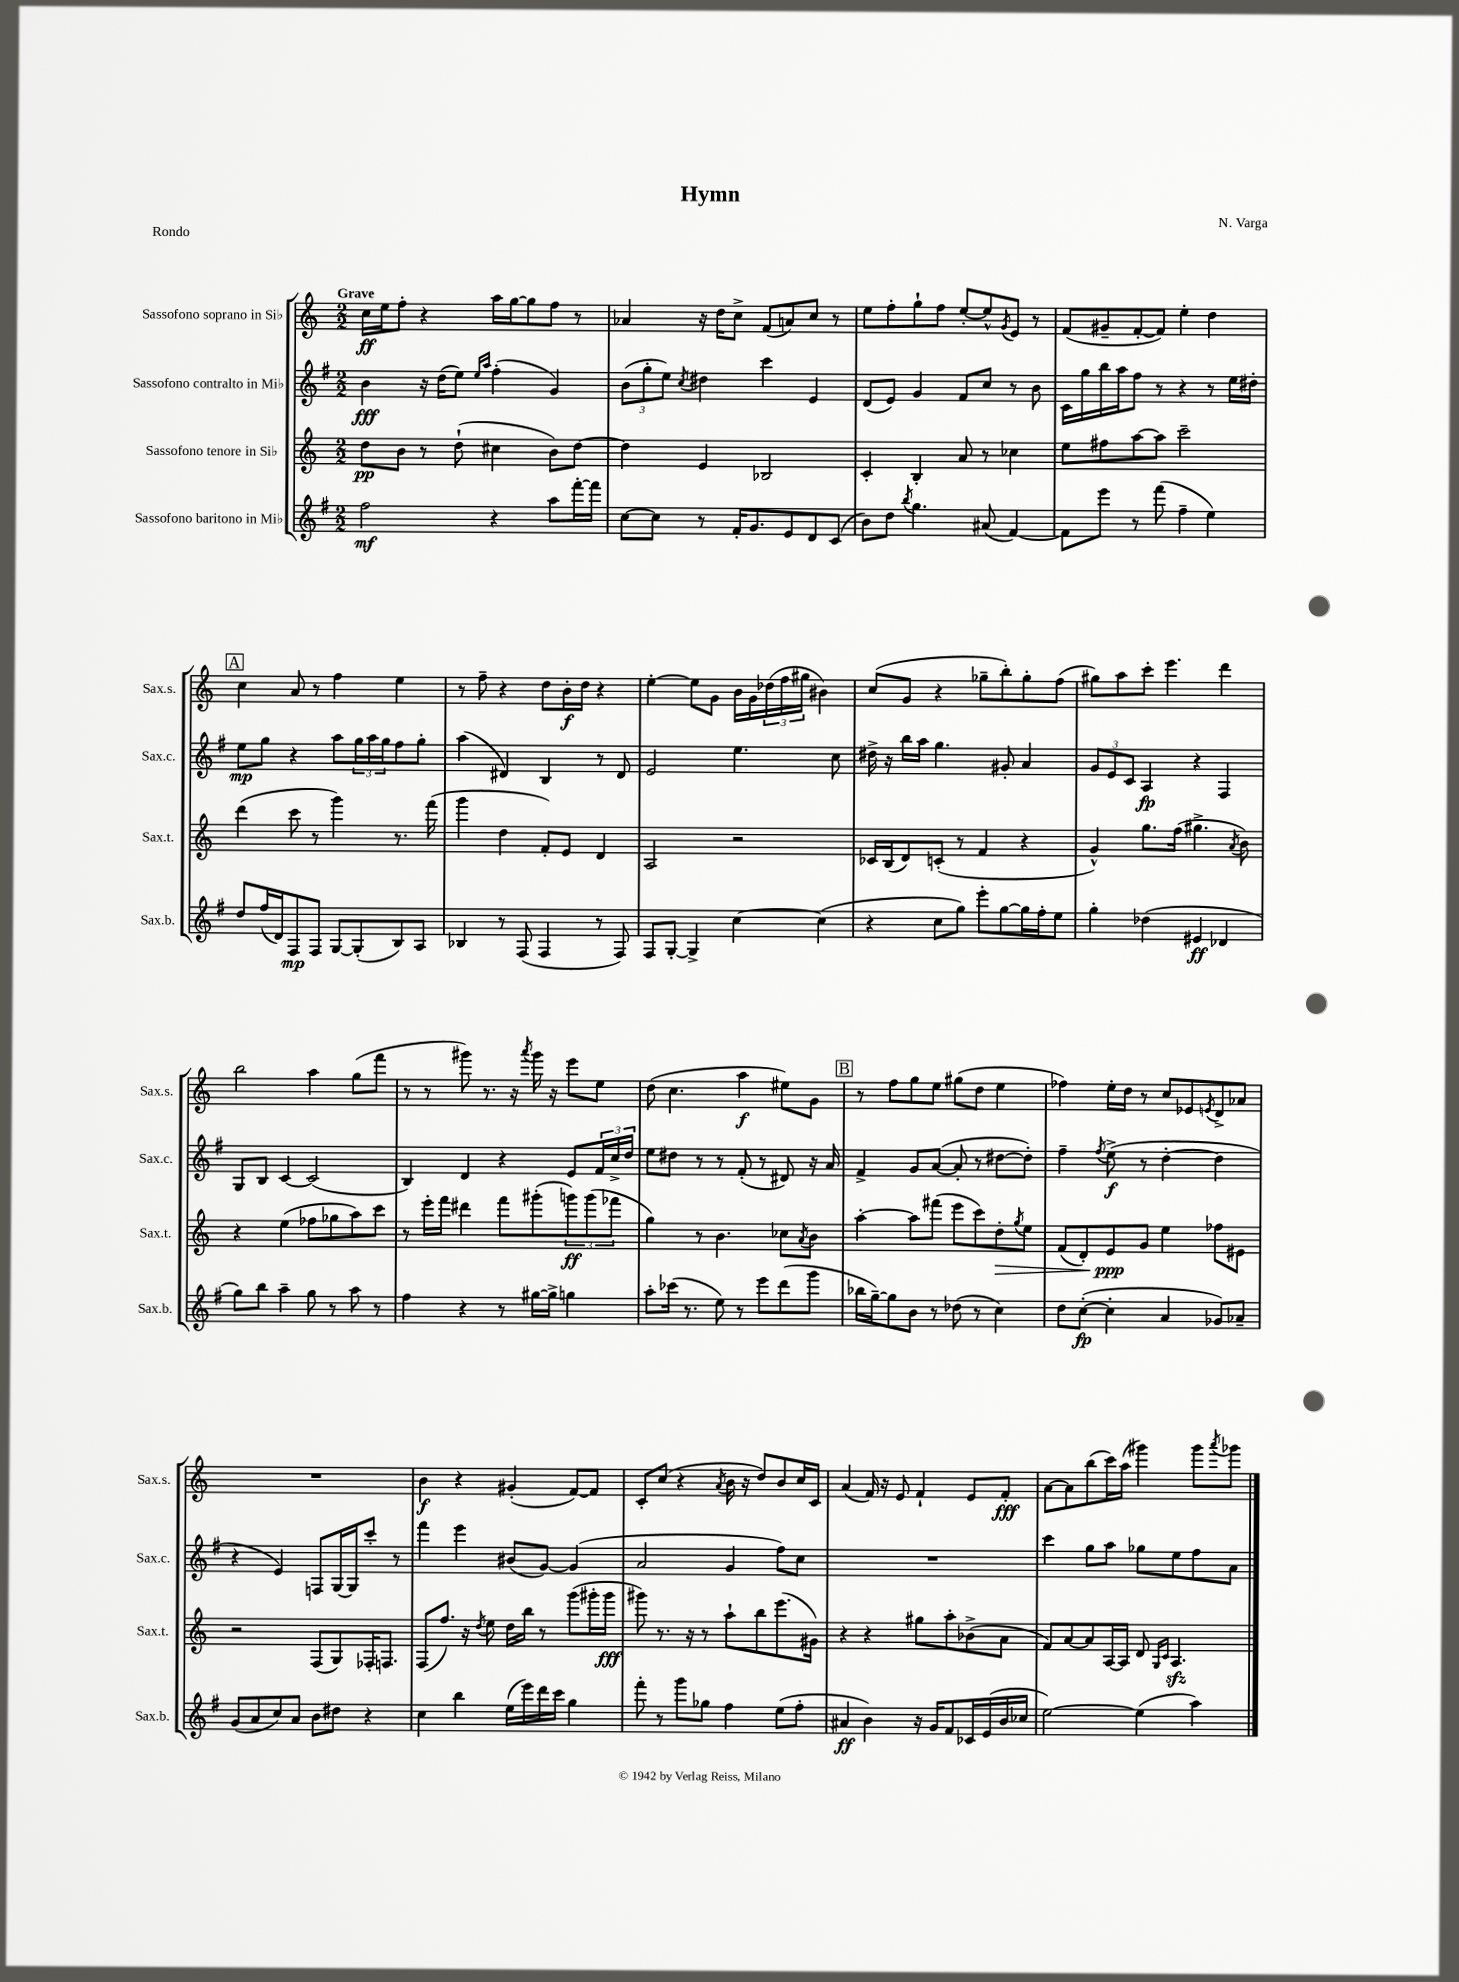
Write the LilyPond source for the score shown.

\header { title = "Hymn" composer = "N. Varga" piece = "Rondo" }
<<
\new StaffGroup <<
\new Staff = "s0" \with { instrumentName = "Sassofono soprano in Sib" shortInstrumentName = "Sax.s." } {
    \clef treble \key c \major \numericTimeSignature \time 2/2 \tempo "Grave"
    c''16\ff e''16 f''8-. r4 a''16 g''16~ g''8 f''8 r8 |
    aes'4 r16 d''16 c''8-> f'8( a'8) c''8 r8 |
    e''8 f''8-. g''8-! f''8 e''8~-. e''8-^ \acciaccatura { g'8 } e'8 r8 |
    f'8( gis'8-- f'8~-. f'8) e''4-. d''4 |
    \mark \markup { \box "A" } c''4 a'8 r8 f''4 e''4 |
    r8 f''8-- r4 d''8 b'16-.\f d''16 r4 |
    e''4~-. e''8 g'8 b'16 g'16 \tuplet 3/2 { des''16( f''16 gis''16 } bis'4) |
    c''8( g'8 r4 ges''8-- b''8-.) ges''8-. f''8( |
    gis''8) a''8 c'''8-. e'''4. d'''4 |
    b''2 a''4 g''8( f'''8 |
    r8 r8 gis'''8) r8. r16 \acciaccatura { a'''8 } gis'''16 r16 e'''8 e''8 |
    d''8( c''4. a''4\f eis''8) g'8 |
    \mark \markup { \box "B" } r8 f''8 g''8 e''8 gis''8( d''8 e''4 |
    fes''4) e''16-. d''16 r8 c''8 ees'8 \acciaccatura { e'8 } d'8-> aes'8 |
    R1 |
    b'4\f r4 gis'4-.( f'8~) f'8 |
    c'8-. c''8( r4 \acciaccatura { a'8 } b'16 r16 d''8) b'8 c''16 c'16 |
    a'4( f'16) r16 e'8 f'4-! e'8 f'8-.\fff |
    a'8~ a'8 b''8( c'''16) a''16( gis'''4) gis'''8 \acciaccatura { a'''8 } ges'''8 \bar "|." |
}
\new Staff = "s1" \with { instrumentName = "Sassofono contralto in Mib" shortInstrumentName = "Sax.c." } {
    \clef treble \key g \major \numericTimeSignature \time 2/2
    b'4\fff r16 d''16( e''8) \grace { e''16 a''16 } fis''4-.( g'4) |
    \tuplet 3/2 { b'8( g''8-. e''8) } \acciaccatura { c''8 } dis''4 c'''4 e'4 |
    d'8( e'8) g'4 fis'8 c''8 r8 b'8 |
    c'16 g''16 b''16 a''16 fis''8 r8 r4 r8 e''16 dis''16-. |
    \mark \markup { \box "A" } e''8\mp g''8 r4 a''8 \tuplet 3/2 { g''16 a''16 g''16 } fis''8 g''8-. |
    a''4( dis'4) b4 r8 dis'8 |
    e'2 e''4. c''8 |
    dis''16-> r16 b''16 a''16 g''4. gis'8-. a'4 |
    \tuplet 3/2 { g'8 e'8 c'8 } a4\fp r4 fis4 |
    g8 b8 c'4~ c'2( |
    b4) d'4 r4 e'8 \tuplet 3/2 { fis'16 c''16-> d''16 } |
    e''8 dis''8 r8 r8 fis'8-.( r8 dis'8) r16 a'16 |
    \mark \markup { \box "B" } fis'4-> g'8 a'8~( a'8-. r8 dis''8~ dis''8-.) |
    fis''4-- \acciaccatura { fis''8 } e''8->\f( r8 d''4~-. d''4 |
    r4 e'4) f8 g16~ g16 c'''8-. r8 |
    fis'''4 e'''4 bis'8( g'8~) g'4( |
    a'2 g'4 fis''8) c''8 |
    R1 |
    c'''4 g''8 a''8 ges''8 e''8 fis''8 a'8 \bar "|." |
}
\new Staff = "s2" \with { instrumentName = "Sassofono tenore in Sib" shortInstrumentName = "Sax.t." } {
    \clef treble \key c \major \numericTimeSignature \time 2/2
    d''8\pp b'8 r8 d''8-!( cis''4 b'8) d''8~ |
    d''4 e'4 bes2 |
    c'4-. b4-. a'8 r8 ces''4 |
    e''8 fis''8 a''8~ a''8 c'''2-- |
    \mark \markup { \box "A" } d'''4( c'''8 r8 g'''4) r8. f'''16( |
    g'''4 d''4 f'8-.) e'8 d'4 |
    a2 r2 |
    ces'16 b16( d'8) c'8-.( r8 f'4 r4 |
    g'4-^) g''8. f''16( gis''4.-> \acciaccatura { a'8 } b'8) |
    r4 e''4( fes''8 ges''8 a''8) c'''8 |
    r8 e'''16-. f'''16 dis'''4 f'''8 gis'''8-.( \tuplet 3/2 { g'''8\ff) g'''8( fes'''8 } |
    g''4) r8 b'4. ces''8 \acciaccatura { a'8 } b'8 |
    \mark \markup { \box "B" } a''4~-. a''8 fis'''8( e'''8 c'''8) d''8-.\> \acciaccatura { g''8 } e''8 |
    f'8( d'8-.) e'8\ppp\! g'8 e''4 fes''8 eis'8 |
    r2 f8( g8) fes16-. f8. |
    f8( f''8.) r16 \acciaccatura { d''8 } e''8 d''16 b''16 r8 g'''8( gis'''16-. gis'''16\fff |
    gis'''8) r8. r16 r8 a''8-! b''8 e'''8.( gis'16) |
    r4 r4 gis''8 a''8-. bes'8->( a'8 |
    f'8) a'8~ a'8 a16~ a16 d'8 \grace { g16 c'16 } a4.\sfz \bar "|." |
}
\new Staff = "s3" \with { instrumentName = "Sassofono baritono in Mib" shortInstrumentName = "Sax.b." } {
    \clef treble \key g \major \numericTimeSignature \time 2/2
    fis''2\mf r4 a''8 fis'''16~-. fis'''16 |
    c''8~ c''8 r8 fis'16-. g'8. e'8 d'8 c'8( |
    b'8) d''8 \acciaccatura { b''8 } g''4. ais'8( fis'4~) |
    fis'8 e'''8 r8 fis'''8( fis''4-- e''4) |
    \mark \markup { \box "A" } d''8 fis''16( d'16) fis8\mp fis8 g8~ g8-.( b8) a8 |
    bes4 r8 fis8( fis4 r8 fis8) |
    fis8 g8~-. g4-> c''4~ c''4( |
    r4 c''8 g''8) e'''8-. g''8~ g''16 fis''16-. e''8 |
    g''4-. des''4( eis'4\ff des'4 |
    g''8) b''8 a''4-- g''8 r8 a''8 r8 |
    fis''4 r4 r8 gis''16~ gis''16-> g''4 |
    a''8-. ces'''16( r8. e''8) r8 e'''8 d'''8( g'''8 |
    \mark \markup { \box "B" } bes''16 g''16~--) g''8 b'8 r8 des''8( r8 c''4) |
    d''8 c''8~-.\fp( c''4-. a'4 ges'8) aes'8-- |
    g'8( a'8 c''8) a'8 b'8 dis''8 r4 |
    c''4 b''4 e''16( e'''16) d'''16 c'''16 g''4 |
    fis'''8-. r8 g'''8 ges''8 fis''4 e''8( fis''8-. |
    ais'4\ff b'4) r16 g'16 fis'8 ces'16 e'16( b'16 ces''16 |
    e''2~) e''4( a''4) \bar "|." |
}
>>
>>
\layout { \context { \Score \remove "Bar_number_engraver" } }
